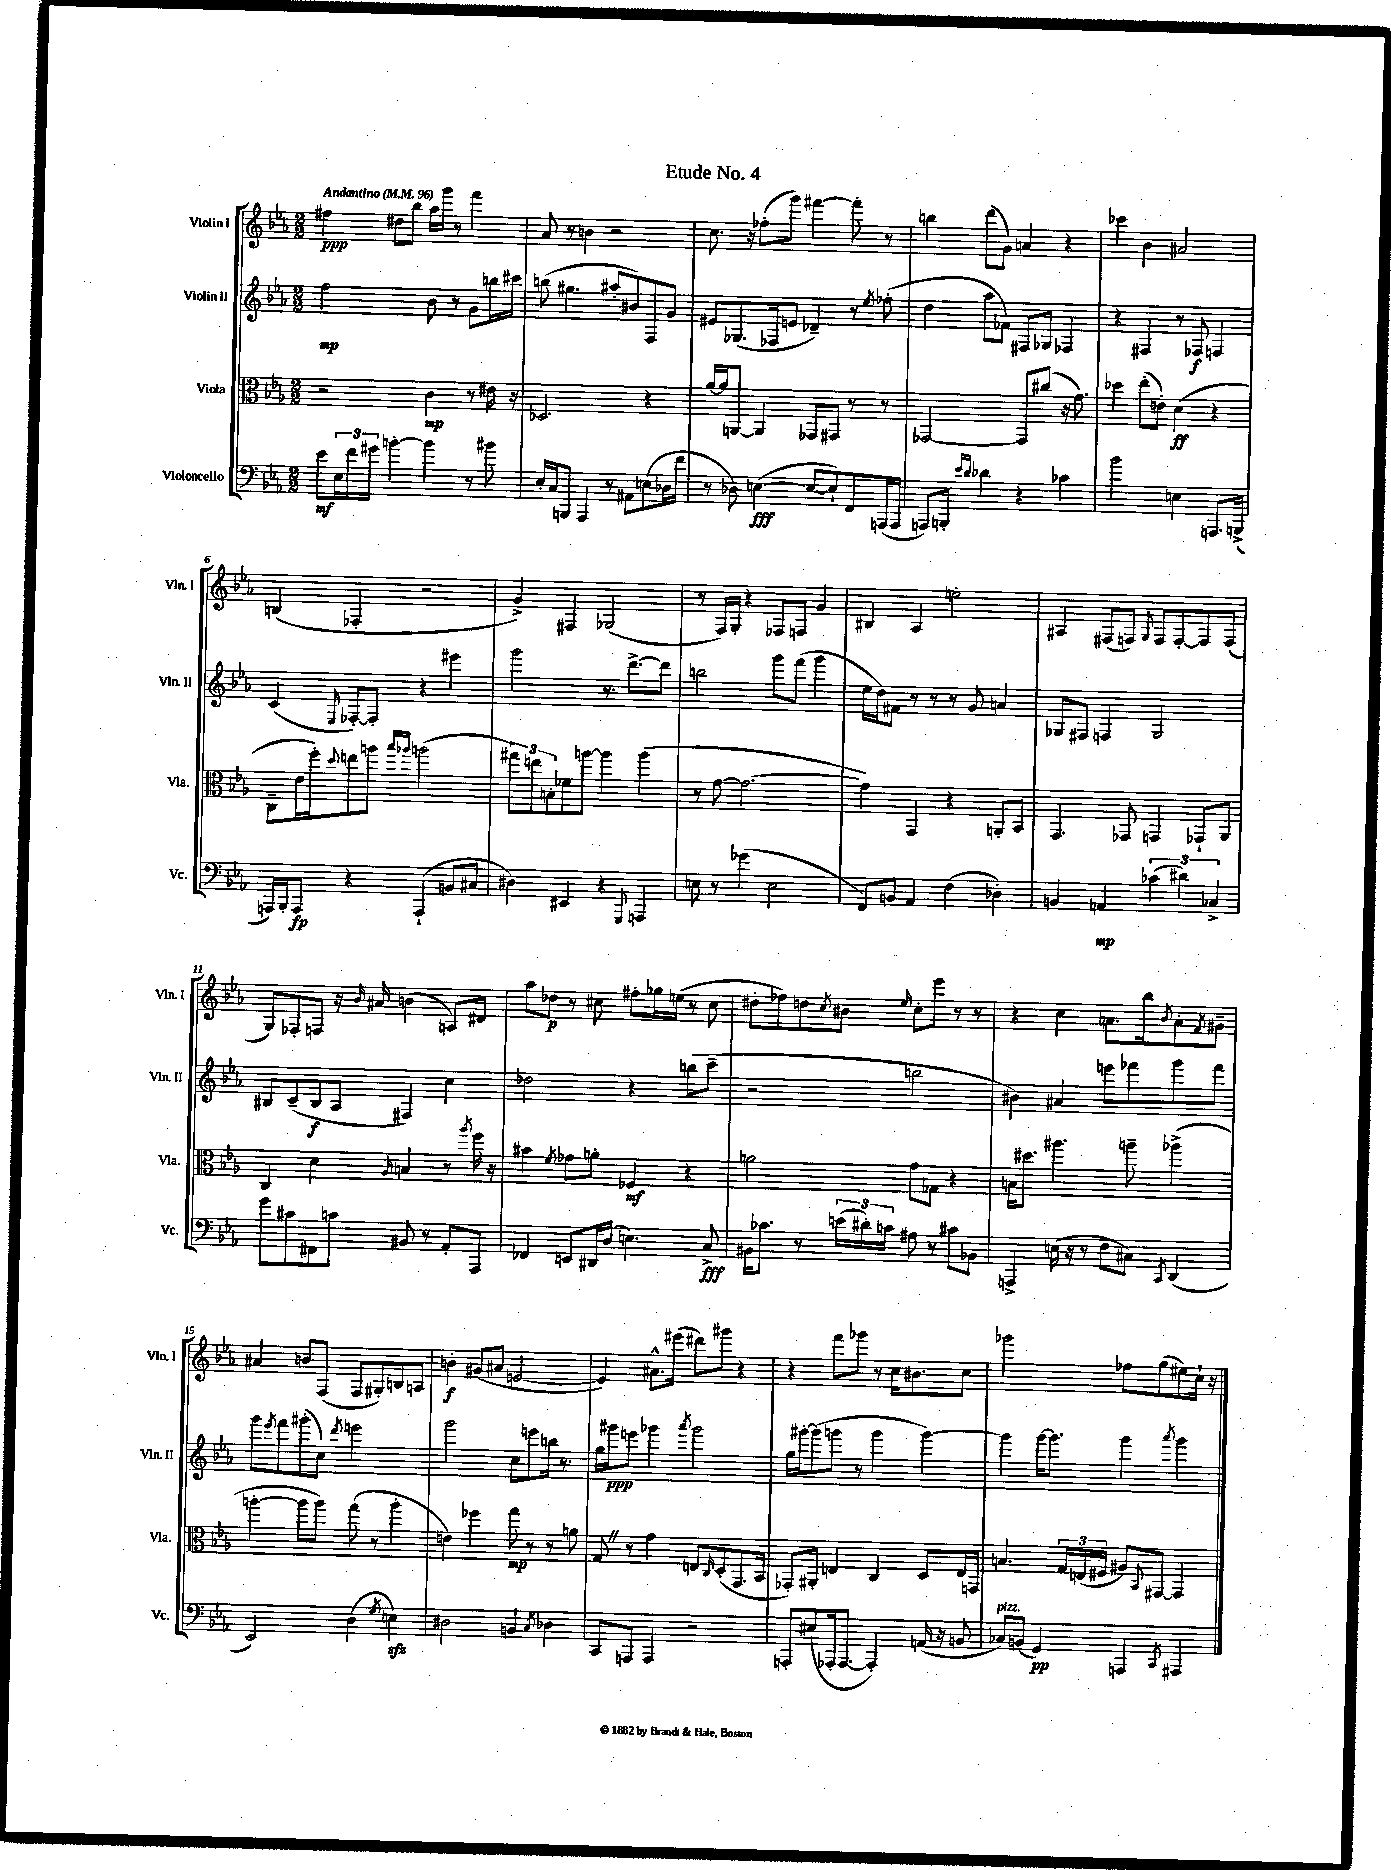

**kern	**kern	**kern	**kern
*staff4	*staff3	*staff2	*staff1
*clefF4	*clefC3	*clefG2	*clefG2
*k[b-e-a-]	*k[b-e-a-]	*k[b-e-a-]	*k[b-e-a-]
*M2/2	*M2/2	*M2/2	*M2/2
*MM96	*MM96	*MM96	*MM96
8e-\L	2r	2ff\	4ff#\
24E-\L	.	.	.
24f\	.	.	.
24g#\JJ	.	.	.
[4b'\	.	.	8dd#\L
.	.	.	8bb-\J
4b\]	4c\	8b-\	16aa-\LL
.	.	.	16ggg\JJ
.	.	8r	8r
8r	8r	8g\L	4fff\
8b#\	16e#\	16bb\L	.
.	16r	16ccc#\JJ	.
=	=	=	=
16E-'/LL	2.D-/	(8bb\	8a-/
16C/J	.	.	.
8BBB/J	.	4.gg#\	8r
4AAA-/	.	.	4b\
8r	.	8aa#'/L	2r
8AA#\L	.	8b#/)	.
(8E\	4r	8F/	.
16D-\L	.	8g/J	.
16f\JJ	.	.	.
=	=	=	=
8r	[16a-/LL	8e#/L	8.cc\
.	16a-/]J	.	.
8D-\)	[8AA/J	(8.G-/	.
.	.	.	16r
([4E\	4AA/]	.	(8ff-'\L
.	.	16F-/k	.
.	.	8e/J	8ggg\J)
8E/_L	8GG-/L	4d-~/)	[4fff#\
8E`/])	8GG#/J	.	.
8FF/	8r	8r	8fff#'\]
.	.	8qee-/	.
(16AAA/L	8r	(8ff-'\	8r
16AAA/JJ	.	.	.
=	=	=	=
8AAA/L)	[2GG-/	4dd\	4bb\
8BBB'/J	.	.	.
16qqe-/LL	.	.	.
16qqd/JJ	.	.	.
4d-\	.	8aa-\L	(8ddd\L
.	.	8f-\J)	8g\J)
4r	8GG-/]L	8F#/L	4a/
.	(8cc#/J	8G-/J	.
4c-\	16r	4F-/	4r
.	8.g\)	.	.
=	=	=	=
2b-\	4dd-\	4r	4ccc-\
.	(8ee-'\L	4F#/	4b-\
.	8e'\J)	.	.
4E\	(4d\	8r	2a#/
.	.	8F-/	.
8.AAA/L	4r	4F/	.
(16BBB^/Jk	.	.	.
=	=	=	=
16AAA/LL)	8C~\L	(4c/	(4B/
16BBB-'/J	.	.	.
8AAA/J	16e-\L	.	.
.	16ff'\J)	.	.
.	8qqdd/	16qqE-/	.
4r	8ee\	[8F-'/L)	4F-'/
.	8aa\J	8F-'/]J	.
.	16qqbb-/LL	.	.
.	16qqaa-/JJ	.	.
(4AAA`/	(2aa\	4r	2r
8BB/L	.	4eee#\	.
8C#/J	.	.	.
=	=	=	=
4D#\)	12gg#\L)	2ggg\	4g^/)
.	12ee\	.	.
.	12B'\	.	.
4EE#/	8f-\	.	4F#/
.	[8aa\J	.	.
4r	4aa\]	8.r	(2G-/
.	.	[8.ddd^\L	.
8qqGGG/	.	.	.
4AAA/	(4aa\	.	.
.	.	8ddd\]J	.
=	=	=	=
8E\	8r	2bb\	8r
8r	[8g\	.	16F/LL)
.	.	.	16G'/JJ
(4g-\	2.g\_	.	4r
2E\	.	8ggg\L	8F-/L
.	.	(8fff\J	8F/J
.	.	4ggg\	4g/
=	=	=	=
8FF/L)	4g\])	16ee-\LL	4B#/
.	.	16dd\J)	.
8BB/J	.	8f#\J	.
4AA-/	4GG/	8r	4A-/
.	.	8r	.
(4F\	4r	8r	2ee'\
.	.	8g/	.
4D-'\)	8AA'/L	4a/	.
.	8BB-/J	.	.
=	=	=	=
4BB/	4.GG/	8G-/L	4A#/
.	.	8F#/J	.
4AA/	.	4F/	(8F#/L
.	8GG-/	.	8F/J)
.	.	.	8qqG/
(6c-\	4GG/	2G-/	8F/L
.	.	.	[8F'/
6d#\)	.	.	.
.	8GG-`/L	.	8F/]
6C-^/	.	.	.
.	8AA-/J	.	(8F/J
=	=	=	=
8g\L	4C/	8B#/L	8G/L)
8c#\	.	(8c~/	8F-'/
8FF#\	4d\	8B#/	8F/J
8c\J	.	8A-/J	16r
.	.	.	16qqb-/
.	.	.	16a#/
.	16qqA-/	.	.
8BB#/	4B/	4F#/)	(4b\
8r	.	.	.
8AA-'/L	8r	4cc\	8A/L)
.	8qaa-/	.	.
8AAA-/J	16ff\	.	8d#/J
.	16r	.	.
=	=	=	=
4FF-/	4b#\	2dd-\	8aa-\L
.	.	.	8dd-\J
.	8qf/	.	.
8EE/L	8g-\L	.	8r
16DD#/L	8a'\J	.	8cc#\
(16D/JJ	.	.	.
4.E\)	4F-/	4r	8ff#'\L
.	.	.	16gg-\L
.	.	.	(16ee\JJ
.	4r	(8bb\L	8r
8C^/	.	8ccc~\J	8cc#\
=	=	=	=
16BB#\LK	2a\	2r	8dd#'\L
8.c-\J	.	.	.
.	.	.	8ff-\)
8r	.	.	8dd\
.	.	.	8qcc/
(24e\LL	.	.	8b#\J
24d#'\)	.	.	.
24c\JJ	.	.	.
.	.	.	16qqee-/
8A#\	8g\L	2bb\	8cc'\L
8r	8G-\J	.	8eee-\J
8c#\L	4r	.	8r
8BB-\J	.	.	8r
=	=	=	=
4AAA^/	16B\LK	4b#\)	4r
.	8.dd#\J	.	.
(16E\	4.aa#\	4a#/	4cc\
16r	.	.	.
8r	.	.	.
8F\L	.	8eee\L	8.a\L
8C#\J)	8aa~\	8fff-\	.
.	.	.	16bb-\k
8qCC/	.	.	8qb-/
(4DD/	(4aa-^\	8ggg\	8a'\
.	.	.	8qf/
.	.	8fff-\J	8g#~\J
=	=	=	=
2EE-/)	[4aa'\	8ggg\L	4a#/
.	.	8qeee-/	.
.	.	8fff\	.
.	8aa\]L	(8ggg#'\	8b/L
.	8aa\J)	8cc\J)	(8F/J
.	.	8qddd/	.
(4D\	(8gg\	2eee\	8F/L
.	8r	.	8G#'/)
8qG/	.	.	.
4E\)	4aa'\	.	8B/
.	.	.	8A/J
=	=	=	=
2D#\	4e\)	2ggg\	4b'\
.	4ff-\	.	(8g#/L
.	.	.	8a#/J
4BB/	8gg\	8cc\L	[2e/
.	8r	8eee\	.
8qC/	.	.	.
4D-\	8r	16bb\Jk	.
.	.	8.r	.
.	8a\	.	.
=	=	=	=
8CC/L	8G/	16gg\LL	4e/])
.	.	16ggg#\J	.
8AAA/J	8r	8eee\J	.
4AAA/	4g\	4ggg-\	8.a#^^\L
.	.	.	(16eee#\Jk
.	.	8qaaa-/	.
2r	8E/L	2ggg-\	8ddd#\L)
.	16qqC/	.	.
.	(8D'/	.	8ggg#\J
.	8.GG/	.	4r
.	16BB-/Jk	.	.
=	=	=	=
8AAA'/L	8GG-'/L)	16gg\LL	4r
.	.	[16ggg#'\J	.
(8E#/	8AA#'/J	(8ggg#\]	.
16AAA-'/k	4E/	8ggg\J	8fff\L
[8.AAA-/J	.	.	.
.	.	8r	8ggg-\J
4AAA-'/])	4C/	4ggg\	8r
.	.	.	16cc\LK
.	.	.	8.b#\
(16AA/	8D/L	[4ggg\)	.
16r	.	.	.
8BB/	16E/L	.	8cc\J
.	16GG/JJ	.	.
=	=	=	=
8C-/L)	4.B/	4ggg\]	2ggg-\
(8BB/J	.	.	.
4GG/)	.	[16ggg\LK	.
.	.	8.ggg\]J	.
.	24G/LL	.	.
.	(24E/	.	.
.	24F#/JJ	.	.
4AAA/	8A#/L)	4ggg\	8ff-\L
.	8qqBB-/	.	.
.	[8GG#/J	.	(8gg\
8qCC/	.	8qaaa-/	.
4AAA#/	4GG#/]	4ggg\	8ee#\)
.	.	.	16cc`\Jk
.	.	.	16r
==	==	==	==
*-	*-	*-	*-
